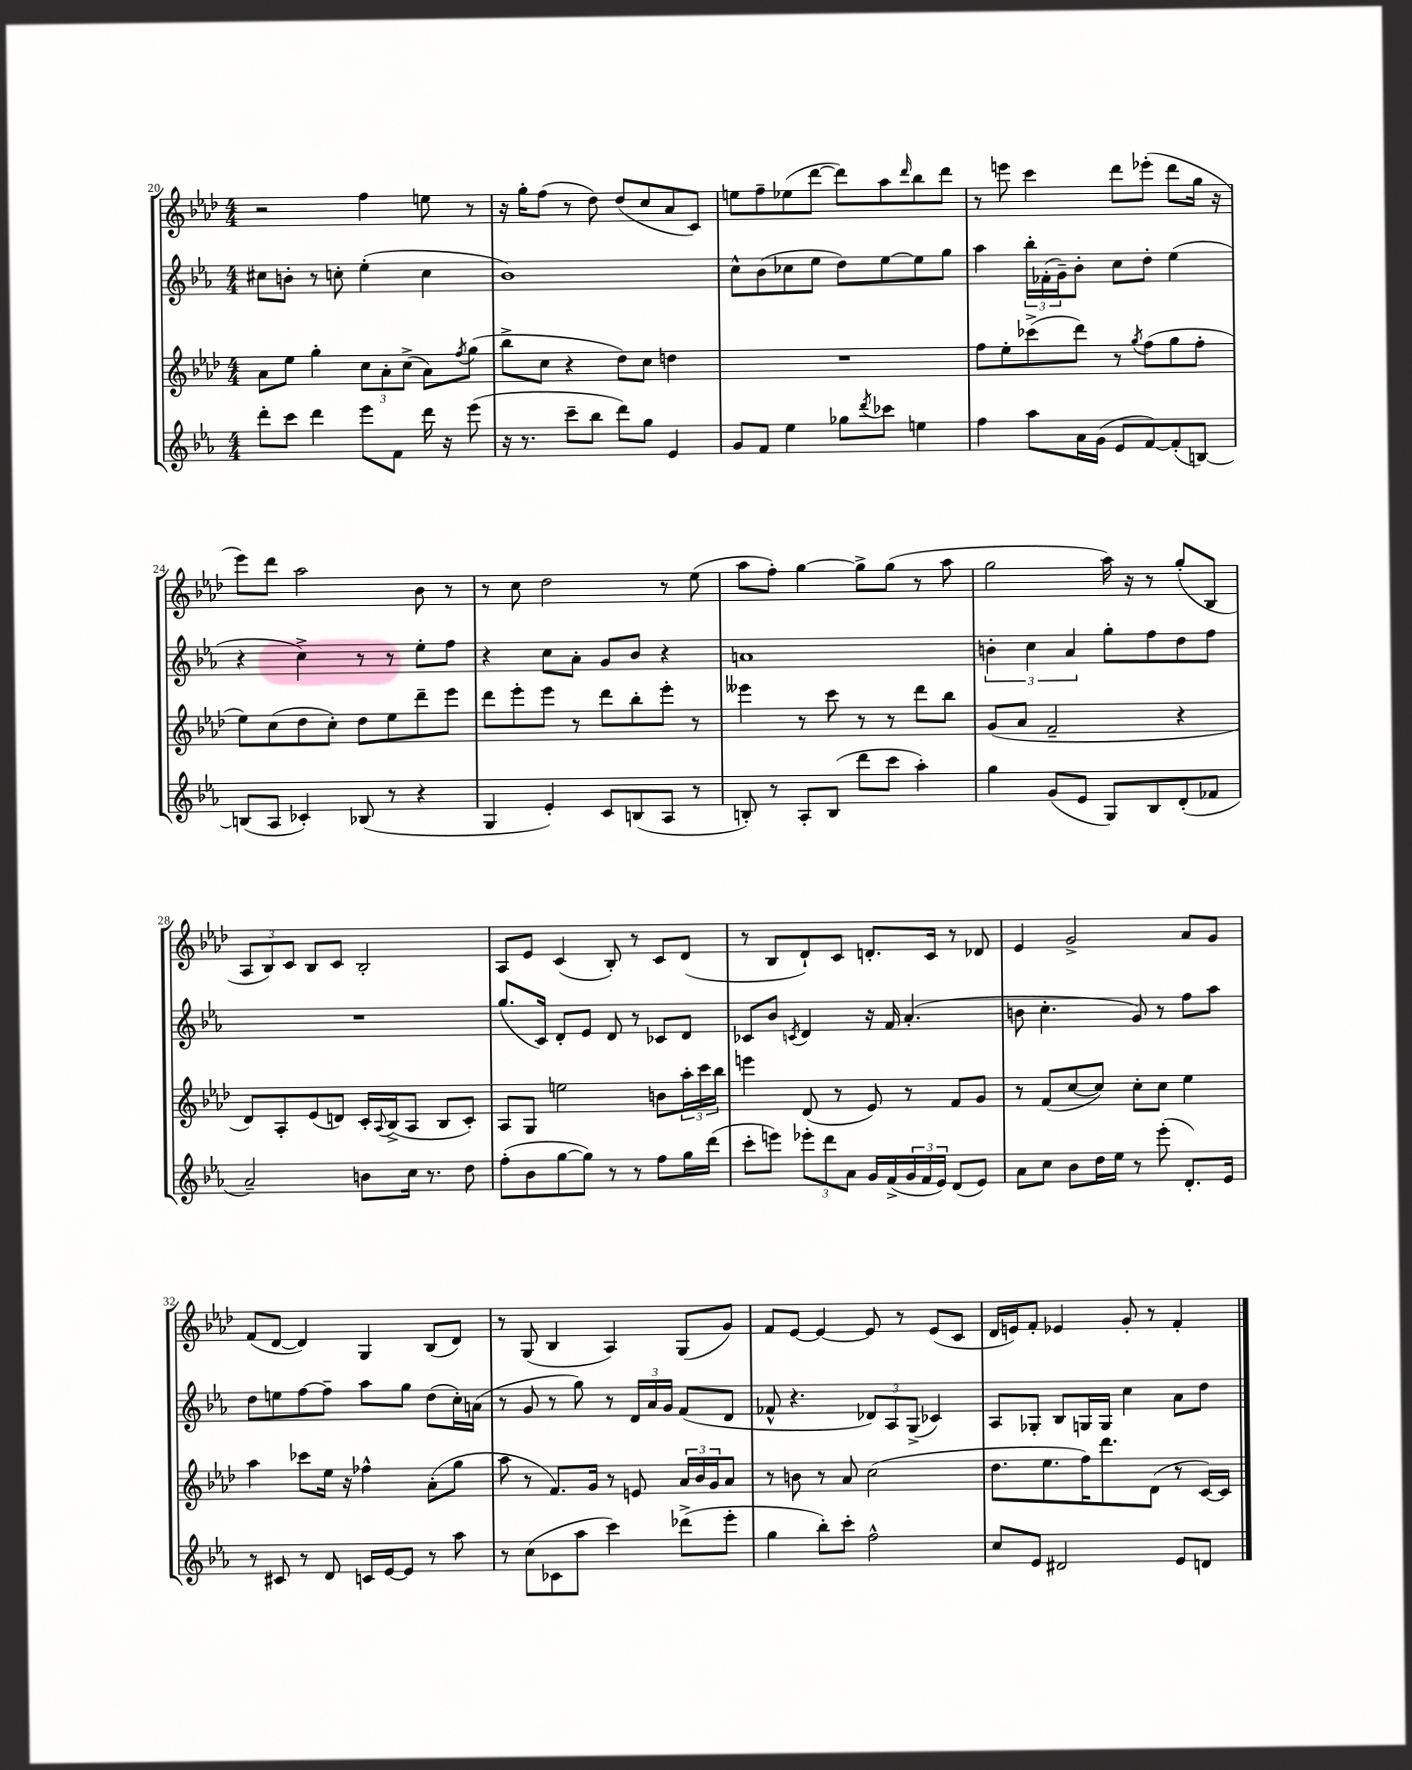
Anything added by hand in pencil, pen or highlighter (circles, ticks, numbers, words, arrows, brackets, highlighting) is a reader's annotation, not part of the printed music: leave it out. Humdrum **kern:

**kern	**kern	**kern	**kern
*staff4	*staff3	*staff2	*staff1
*clefG2	*clefG2	*clefG2	*clefG2
*k[b-e-a-]	*k[b-e-a-d-]	*k[b-e-a-]	*k[b-e-a-d-]
*M4/4	*M4/4	*M4/4	*M4/4
8ddd'	8a-	8cc#	2r
8ccc	8ee-	8b'	.
4ddd	4gg'	8r	.
.	.	8cc'	.
8eee-	12cc	(4ee-'	4ff
.	12a-'	.	.
8f	.	.	.
.	(12cc^	.	.
16ddd	8a-)	4cc	8ee
16r	.	.	.
.	8qff	.	.
(8eee-	(8gg	.	8r
=	=	=	=
16r	8bb-^	1b-)	16r
8.r	.	.	16gg'
.	8cc	.	(8ff
8ccc~	4r	.	8r
8bb-	.	.	8dd-)
8ddd)	8dd-)	.	(8dd-
8gg	8cc	.	8cc
4e-	4dd	.	8a-
.	.	.	8c)
=	=	=	=
8g	1r	8cc^^	8ee
8f	.	(8b-	8ff~
4ee-	.	8cc-	(8ee-
.	.	8ee-	[8ddd-
8gg-	.	8dd)	8ddd-])
8qddd	.	.	.
8ccc-	.	[8ee-	8aa-
.	.	.	16qqddd-
4ee	.	8ee-]	8bb-
.	.	8gg	8ddd-
=	=	=	=
4ff	8ff	4aa-	8r
.	8ee-'	.	8eee
8aa-	(8ccc-^	24bb-'	4ccc
.	.	(24f-'	.
.	.	24g~)	.
16a-	8ddd-)	8b-'	.
(16g	.	.	.
8e-	8r	8cc	8ddd-
.	8qgg	.	.
[8f)	(8ff	8dd'	(8eee-'
(8f']	8gg	(4ee-	8ddd-
[8B)	8ff'	.	16gg
.	.	.	16r
=	=	=	=
(8B]	8ee-)	4r	8eee-)
8A-	(8cc	.	8ddd-
4c-')	8dd-	4cc^)	2aa-
.	8cc')	.	.
(8B-	8dd-	8r	.
8r	8ee-	8r	.
4r	8ddd-~	8ee-'	8b-
.	8eee-	8ff	8r
=	=	=	=
4G	8ddd-	4r	8r
.	8eee-'	.	8cc
4e-')	8eee-	8cc	2dd-
.	8r	8a-'	.
8c	8ddd-	8g	.
(8B	8bb-'	8b-	.
8A-	8eee-'	4r	8r
8r	8r	.	(8ee-
=	=	=	=
8B')	4eee--	1a	8aa-
8r	.	.	8ff')
8A-'	8r	.	[4gg
(8B	8ccc	.	.
8ddd	8r	.	8gg^]
8ccc	8r	.	(8gg
4aa-')	8ddd-	.	8r
.	8bb-	.	8aa-
=	=	=	=
4gg	(8g	6b'	2gg
.	8a-	.	.
.	.	6cc	.
(8g	2f~	.	.
.	.	6a-	.
8e-	.	.	.
8G)	.	8gg'	16aa-)
.	.	.	16r
8B-	.	8ff	8r
(8d'	4r	8dd	(8gg'
8f-	.	8ff	8B-
=	=	=	=
2a-~)	8d-)	1r	12A-
.	.	.	12B-)
.	8A-'	.	.
.	.	.	12c
.	(8e-	.	8B-
.	8d)	.	8c
8b	16c'	.	2B-'
.	8qqA-	.	.
.	(16B-^	.	.
16cc	8A-	.	.
8.r	.	.	.
.	8B-	.	.
8dd	8c')	.	.
=	=	=	=
(8ff'	8A-	(8.gg	8A-
8b-	8G	.	8e-
.	.	16c)	.
[8gg	2ee	8d'	(4c
8gg])	.	8e-	.
8r	.	8d	8B-')
8r	.	8r	8r
8ff	8b	8c-	8c
16gg	24aa-'	8d	(8d-
.	24ccc	.	.
(16ddd	.	.	.
.	24bb-	.	.
=	=	=	=
8ccc'	4eee	8c-	8r
8eee)	.	8b-	8B-
.	.	8qc	.
12eee-'	(8d-	4d	8d-`)
12ddd	.	.	.
.	8r	.	8c
12a-	.	.	.
16g	8e-)	16r	8.d'
(16f^	.	16f	.
24g	8r	(4.a-'	.
24f	.	.	.
.	.	.	16c
24e-)	.	.	.
(8d	8f	.	8r
8e-)	8g	.	8d-
=	=	=	=
8a-	8r	8b	4e-
8cc	(8f	4.cc'	.
8b-	[8cc	.	2g^
16dd	8cc])	.	.
16ee-	.	.	.
8r	8cc'	8g)	.
(8eee-'	8cc	8r	.
8.d')	4ee-	8ff	8a-
.	.	8aa-	8g
16e-	.	.	.
=	=	=	=
8r	4aa-	8dd	(8f
8c#	.	8ee	[8d-
8r	8ccc-	[8ff	4d-])
8d	16ee-	8ff~]	.
.	16r	.	.
16c	4ff-^^	8aa-	4G
[16e-	.	.	.
8e-]	.	8gg	.
8r	(8a-'	(8dd	(8B-
8aa-	8gg	16cc')	8d-)
.	.	(16a	.
=	=	=	=
8r	8aa-	8r	8r
(8cc	8r	8g	(8G
8c-	8.f)	8r	4B-
8aa-	.	8gg)	.
.	16g	.	.
4ccc)	8r	8r	4A-)
.	8e	24d	.
.	.	24a-	.
.	.	24g	.
(8ddd-^	24a-	(8f	(8G
.	24b-	.	.
.	24g	.	.
8eee-'	8a-	8d	8g)
=	=	=	=
4gg	8r	8f-^^	8f
.	8b	4.r	[8e-
8bb-')	8r	.	4e-_
8ccc'	8a-	.	.
2ff^^	(2cc	12d-)	8e-]
.	.	12A-	.
.	.	.	8r
.	.	(12G^	.
.	.	4c-)	(8e-
.	.	.	8c
=	=	=	=
8cc	8.dd-	8A-	16d-
.	.	.	16e)
8e-	.	8G-'	8f'
.	8.ee-	.	.
2d#	.	8B-	4e-
.	16ff)	16G	.
.	8.ddd-	16G	.
.	.	4cc	8g'
.	(8d-	.	8r
8e-	8r	8a-	4f'
8d	[16c)	8dd	.
.	16c]	.	.
==	==	==	==
*-	*-	*-	*-
